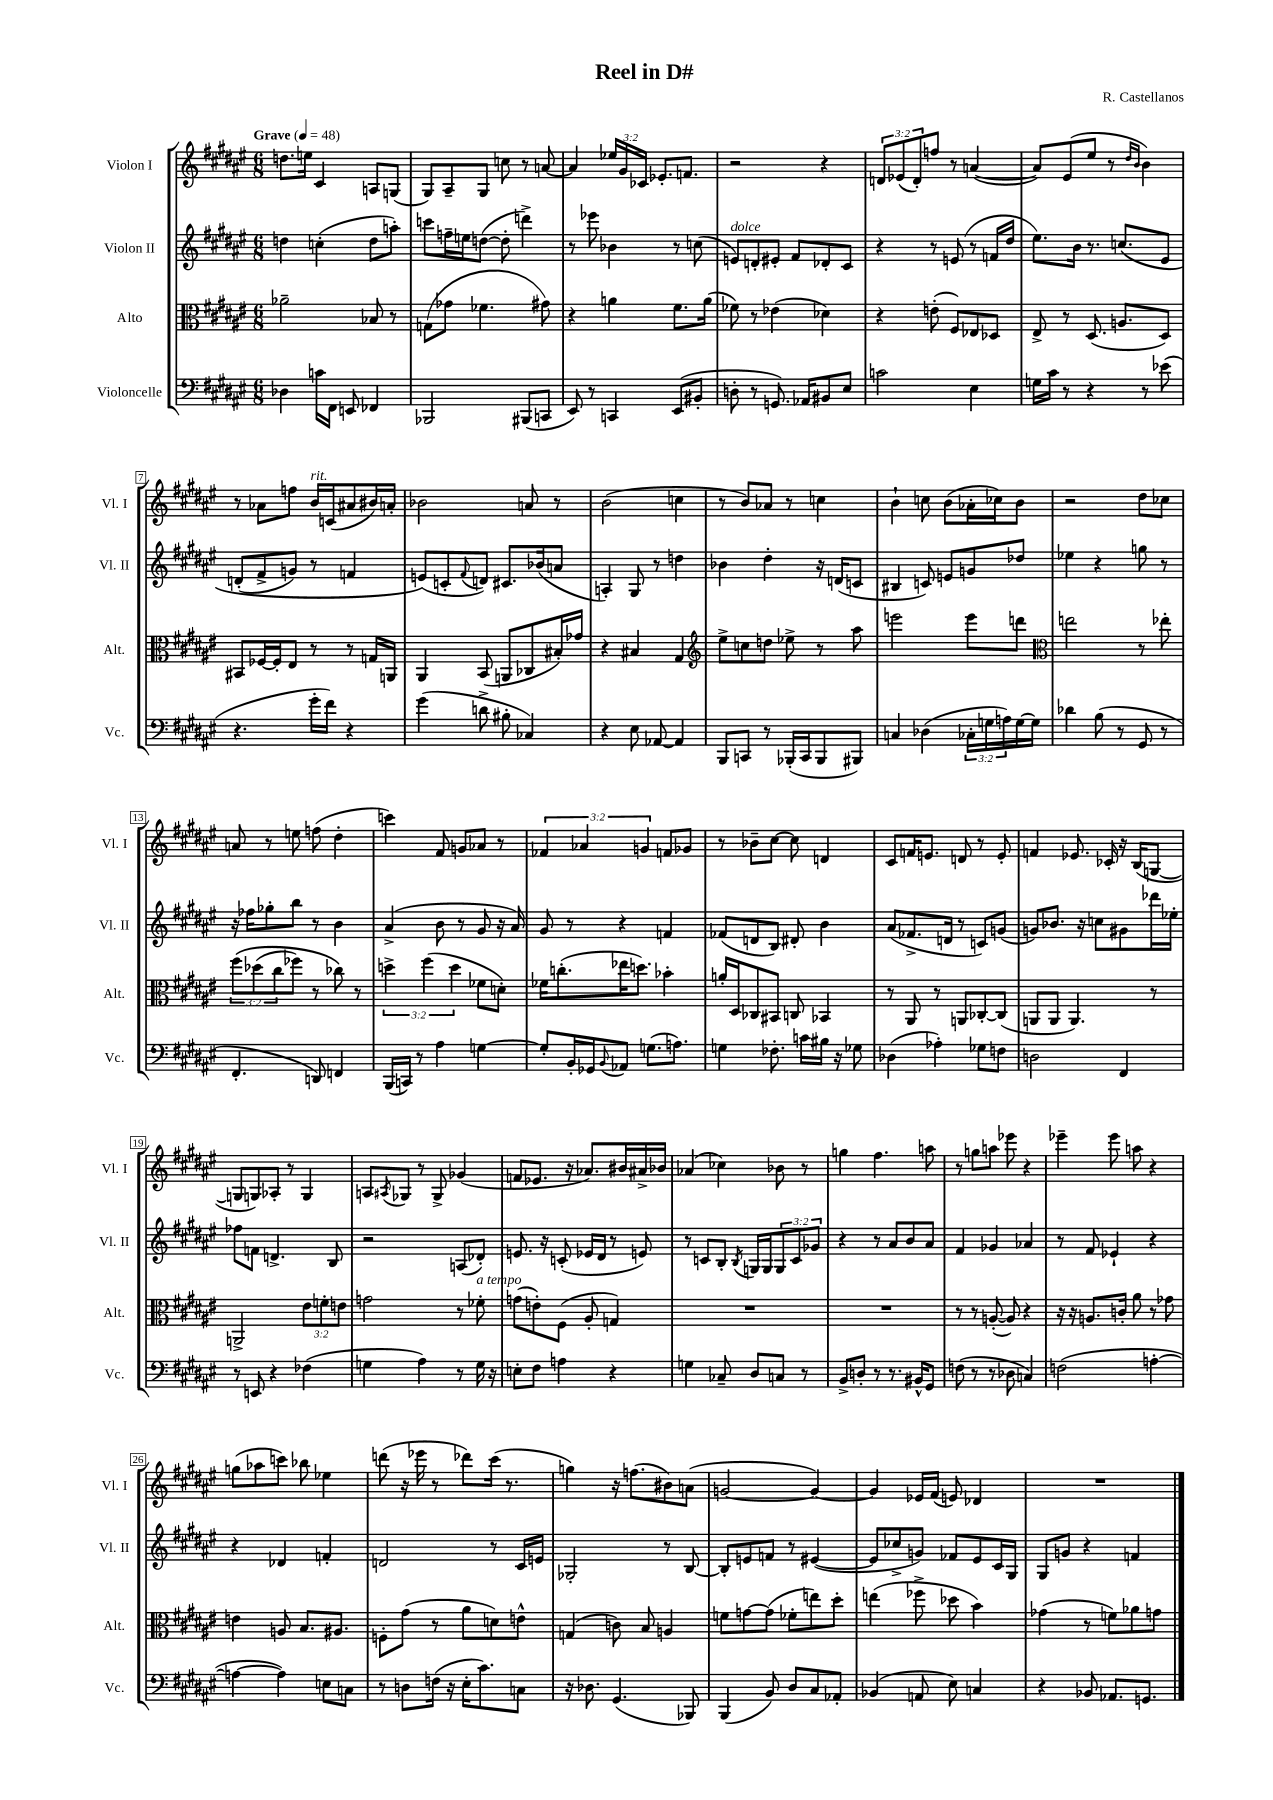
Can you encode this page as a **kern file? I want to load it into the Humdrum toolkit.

**kern	**kern	**kern	**kern
*staff4	*staff3	*staff2	*staff1
*clefF4	*clefC3	*clefG2	*clefG2
*k[f#c#g#d#a#e#]	*k[f#c#g#d#a#e#]	*k[f#c#g#d#a#e#]	*k[f#c#g#d#a#e#]
*M6/8	*M6/8	*M6/8	*M6/8
*MM48	*MM48	*MM48	*MM48
4D-\	2a-~\	4dd\	8.dd\L
.	.	.	16ee\Jk
16c\LL	.	(4cc'\	4c#/
16FF#\JJ	.	.	.
8EE/	.	.	.
4FF-/	8B-/	8dd\L	8A/L
.	8r	8aa'\J)	(8G/J
=	=	=	=
2BBB-/	(8G\L	8ccc\L	8G#/L)
.	8g-\J	16ff~\L	8A#~/
.	.	16ee\J	.
.	4.f-\	([8dd\J	8G#/J
.	.	8dd'\]	8cc\
(8BBB#/L	.	4ddd^\)	8r
8CC/J	8g#\)	.	[8a/
=	=	=	=
8EE#/)	4r	8r	4a/]
8r	.	8eee-\	.
4CC/	4a\	4b-\	24ee-/LL
.	.	.	24g#/
.	.	.	24c-/JJ
.	.	.	8.e-'/L
(8EE#/L	8.f#\L	8r	.
.	.	.	8.f/J
8BB#'/J	.	(8cc\	.
.	(16a\Jk	.	.
=	=	=	=
8D'\	8f-\)	8e/L)	2r
8r	8r	8d'/	.
8.GG/)	(4e-\	8e#'/J	.
.	.	8f#/L	.
16AA-/LK	.	.	.
8BB#/	4d-\)	8d-'/	4r
8E#/J	.	8c#/J	.
=	=	=	=
2c\	4r	4r	12d/L
.	.	.	(12e-/
.	.	.	12d'/)
.	(8e'\	8r	8ff/J
.	8F#/L)	(8e/	8r
4E#\	8E-/	8r	([4a/
.	8D-/J	16f/LL	.
.	.	16dd#/JJ	.
=	=	=	=
16G\LL	8E#^/	8.ee#\L)	8a/]L)
16c#\JJ	.	.	.
8r	8r	.	(8e#/
.	.	16b\Jk	.
4r	(8.D#/	8.r	8ee#/J
.	.	.	8r
.	8.A/L	&(8.cc/L	.
.	.	.	16qqdd#/LL
.	.	.	16qqb/JJ
8r	.	.	4b\)
(8e-\	8D#/J)	8e#/J	.
=	=	=	=
4.r	8BB#/L	(8d'/L	8r
.	[16F-/L	8f#^/	8a-\L
.	16F-'/]J	.	.
.	8E#/J	8g/J)	8ff\J
16g#'\LL	8r	8r	16b/LL
16f#\JJ)	.	.	(16c/J
4r	8r	4f/	8a#/
.	16G/LL	.	16b#/L)
.	16AA/JJ	.	16a'/JJ
=	=	=	=
(4g#\	4AA#/	(8e/L&)	2b-\
.	.	8c'/	.
.	.	8qqf#/	.
8d^\	(8BB/	8d/J)	.
8B#'\	8AA/L	8.c#/L	.
4C-/)	8C-/	.	8a/
.	.	(16b-/k	.
.	16B#'/L)	8a/J	8r
.	16g-/JJ	.	.
=	=	=	=
4r	4r	4A'/)	(2b\
8E#\	4B#/	8G#/	.
[8AA-/	.	8r	.
4AA-/]	4G#/	4dd\	4cc\
=	=	=	=
*	*clefG2	*	*
8BBB/L	8ee#^\L	4b-\	8r
8CC/J	8cc\	.	8b/L)
8r	8dd\J	4dd#'\	8a-/J
(16BBB-'/LL	8ee-^\	.	8r
16CC/J	.	.	.
8BBB-/	8r	16r	4cc\
.	.	(16d/LK	.
8BBB#/J)	8aa#\	8c/J	.
=	=	=	=
4C/	2eee\	4B#/	4b`\
(4D-\	.	8c/)	8cc\
.	.	8e/L	(8b\L
24C-'\LL	8eee\L	8g/	16a-'\L
24G\	.	.	.
.	.	.	16cc-\J)
24A\)	.	.	.
[16G\	8ddd\J	8dd-/J	8b\J
16G\]JJ	.	.	.
=	=	=	=
*	*clefC3	*	*
4d-\	2ee\	4ee-\	2r
(8B\	.	4r	.
8r	.	.	.
8GG#/	8r	8gg\	8dd#\L
8r	8ee-'\	8r	8cc-\J
=	=	=	=
4.FF#'/	&(12ff#\L	16r	8a/
.	.	16ff-\LK	.
.	(12dd-\	.	.
.	.	8gg-'\	8r
.	12cc#\	.	.
.	8ff-\J)	8bb\J	8ee\
8DD/)	8r	8r	(8ff\
4FF/	8cc-\&)	4b\	4dd#'\
.	8r	.	.
=	=	=	=
(16BBB/LL	6dd^\	(4a#^/	4ccc\)
16CC/JJ)	.	.	.
8r	.	.	.
.	(6ff#\	.	.
4A#\	.	8b\	8f#/
.	6dd\	.	.
.	.	8r	8g/L
[4G\	8f-\L	8g#/	8a-/J
.	8d'\J)	16r	8r
.	.	16a#/)	.
=	=	=	=
8G'/]L	16f-\LK	8g#/	6f-/
.	(8.cc'\	.	.
16BB'/L	.	8r	.
.	.	.	6a-/
16GG-/J	.	.	.
8qqBB/	.	.	.
8AA-/J	16ee-\K	4r	.
.	8.dd\J)	.	.
.	.	.	6g/
(8.G\L	.	.	.
.	4b-'\	4f/	8f/L
8.A\J)	.	.	.
.	.	.	8g-/J
=	=	=	=
4G\	16a'/LL	(8f-/L	8r
.	16D#/J	.	.
.	8C-/	8d/	8b-~\L
8.F-'\	8BB#/J	8B/J)	[8cc#\J
.	8C/	8d#'/	8cc#\]
16c\LL	.	.	.
16B#\JJ	4BB-/	4b\	4d/
16r	.	.	.
8G-\	.	.	.
=	=	=	=
(4D-\	8r	(8a#/L	8c#/L
.	8AA#/	8.f-^/	16f/K
.	.	.	8.e/J
4A-'\)	8r	.	.
.	.	16d/Jk	.
.	8AA/L	8r	8d/
8G-\L	[8C-'/	8c/L)	8r
8F\J	(8C-/]J	(8g/J	8e'/
=	=	=	=
2D\	8AA/L	8g/L)	4f/
.	8AA/J	8.b-/J	.
.	4.AA/)	.	8.e-/
.	.	16r	.
.	.	8cc\L	.
.	.	.	16c-'/
4FF#/	.	8g#\	16r
.	.	.	(16B/LK
.	8r	16ddd-\L	[8G/J
.	.	16ee-'\JJ	.
=	=	=	=
8r	2AA^/	8ff-\L	8G/]L
8EE/	.	8f\J	8G/)
4r	.	4.d^/	8A-'/J
.	.	.	8r
(4F-\	12e#\L	.	4G/
.	12f'\	.	.
.	.	8B/	.
.	12e\J	.	.
=	=	=	=
4G\	2g\	2r	8A/L
.	.	.	8qA#/
.	.	.	8G-/J
4A#\)	.	.	8r
.	.	.	8G-^/
8r	8r	(8A/L	(4g-/
16G\	8f-'\	8d-'/J)	.
16r	.	.	.
=	=	=	=
8E'\L	(8g\L	8.e/	8f/L
8F#\J	8e'\)	.	8.e-/J
.	.	16r	.
4A\	(8F#\J	(8c'/	.
.	.	.	16r
.	8A#'/	16e-/LL	8.a-/L)
.	.	16d#/JJ	.
4r	4G/)	8r	.
.	.	.	16b#/L
.	.	8e/)	16a#^/
.	.	.	16b-/JJ
=	=	=	=
4G\	2.r	8r	(4a-/
.	.	8c/L	.
8C-~/	.	8B'/J	4cc-\)
.	.	8qB/	.
8D#/L	.	16G/LL	.
.	.	16G/J	.
8C/J	.	12G/	8b-\
.	.	12c/	.
8r	.	.	8r
.	.	12g-/J	.
=	=	=	=
8BB^/L	2.r	4r	4gg\
8D'/J	.	.	.
8r	.	8r	4.ff#\
8.r	.	8a#/L	.
.	.	8b/	.
16BB#^^/LK	.	.	.
8GG#/J	.	8a#/J	8aa\
=	=	=	=
(8F\	8r	4f#/	8r
8r	8r	.	8gg\L
8r	([8A'/	4g-/	8aa\J
8D-\	8A/])	.	8eee-\
4C/)	4r	4a-/	4r
=	=	=	=
(2F\	16r	8r	4eee-~\
.	16r	.	.
.	8.A/L	8f#/	.
.	.	4e-`/	8eee-\
.	16c'/Jk	.	.
.	8a#\	.	8aa\
[4A'\	8r	4r	4r
.	8g-\	.	.
=	=	=	=
4A\_	4e\	4r	(8gg\L
.	.	.	8aa-\
4A\])	8A/	4d-/	8ccc\J)
.	8.B/L	.	8bb-\
8E\L	.	4f'/	4ee-\
.	8.A#/J	.	.
8C\J	.	.	.
=	=	=	=
8r	8F'\L	2d/	(8ddd\
8D\L	(8g#\J	.	16r
.	.	.	16eee-\
(16F\Jk	8r	.	8r
16r	.	.	.
16E#'\LK	8a#\L	.	8ddd-\L)
8.c#\)	.	.	.
.	8d\)	8r	(16ccc#\Jk
.	.	.	8.r
8C\J	8e^^\J	16c#/LL	.
.	.	16e/JJ	.
=	=	=	=
16r	(4G/	2G-'/	4gg\)
8.D-\	.	.	.
(4.GG#/	8c\)	.	16r
.	.	.	(8.ff\L
.	8B/	.	.
.	4A/	8r	8b#\)
8BBB-/)	.	[8B/	(8a\J
=	=	=	=
(4BBB/	8f\L	8B'/]L	[2g/
.	[8g\	8e/	.
8BB/)	(8g\]J	8f/J	.
8D#/L	8f-'\L	8r	.
8C#/	8ee\)	([4e#/	4g/_)
8AA-'/J	8dd#'\J	.	.
=	=	=	=
(4BB-/	(4ee\	8e#/]L	4g/]
.	.	8cc-^/	.
8AA/	8ff-^\	8g/J)	16e-/LL
.	.	.	(16f#/JJ
8E#\)	8dd-\	8f-/L	8e/)
4C/	4b\)	8e#/	4d-/
.	.	16c#/L	.
.	.	16G#/JJ	.
=	=	=	=
4r	(4g-\	8G#/L	2.r
.	.	8g/J	.
8BB-/	8r	4r	.
8.AA-/L	8f\L)	.	.
.	8a-\	4f/	.
8.GG/J	.	.	.
.	8g\J	.	.
==	==	==	==
*-	*-	*-	*-
